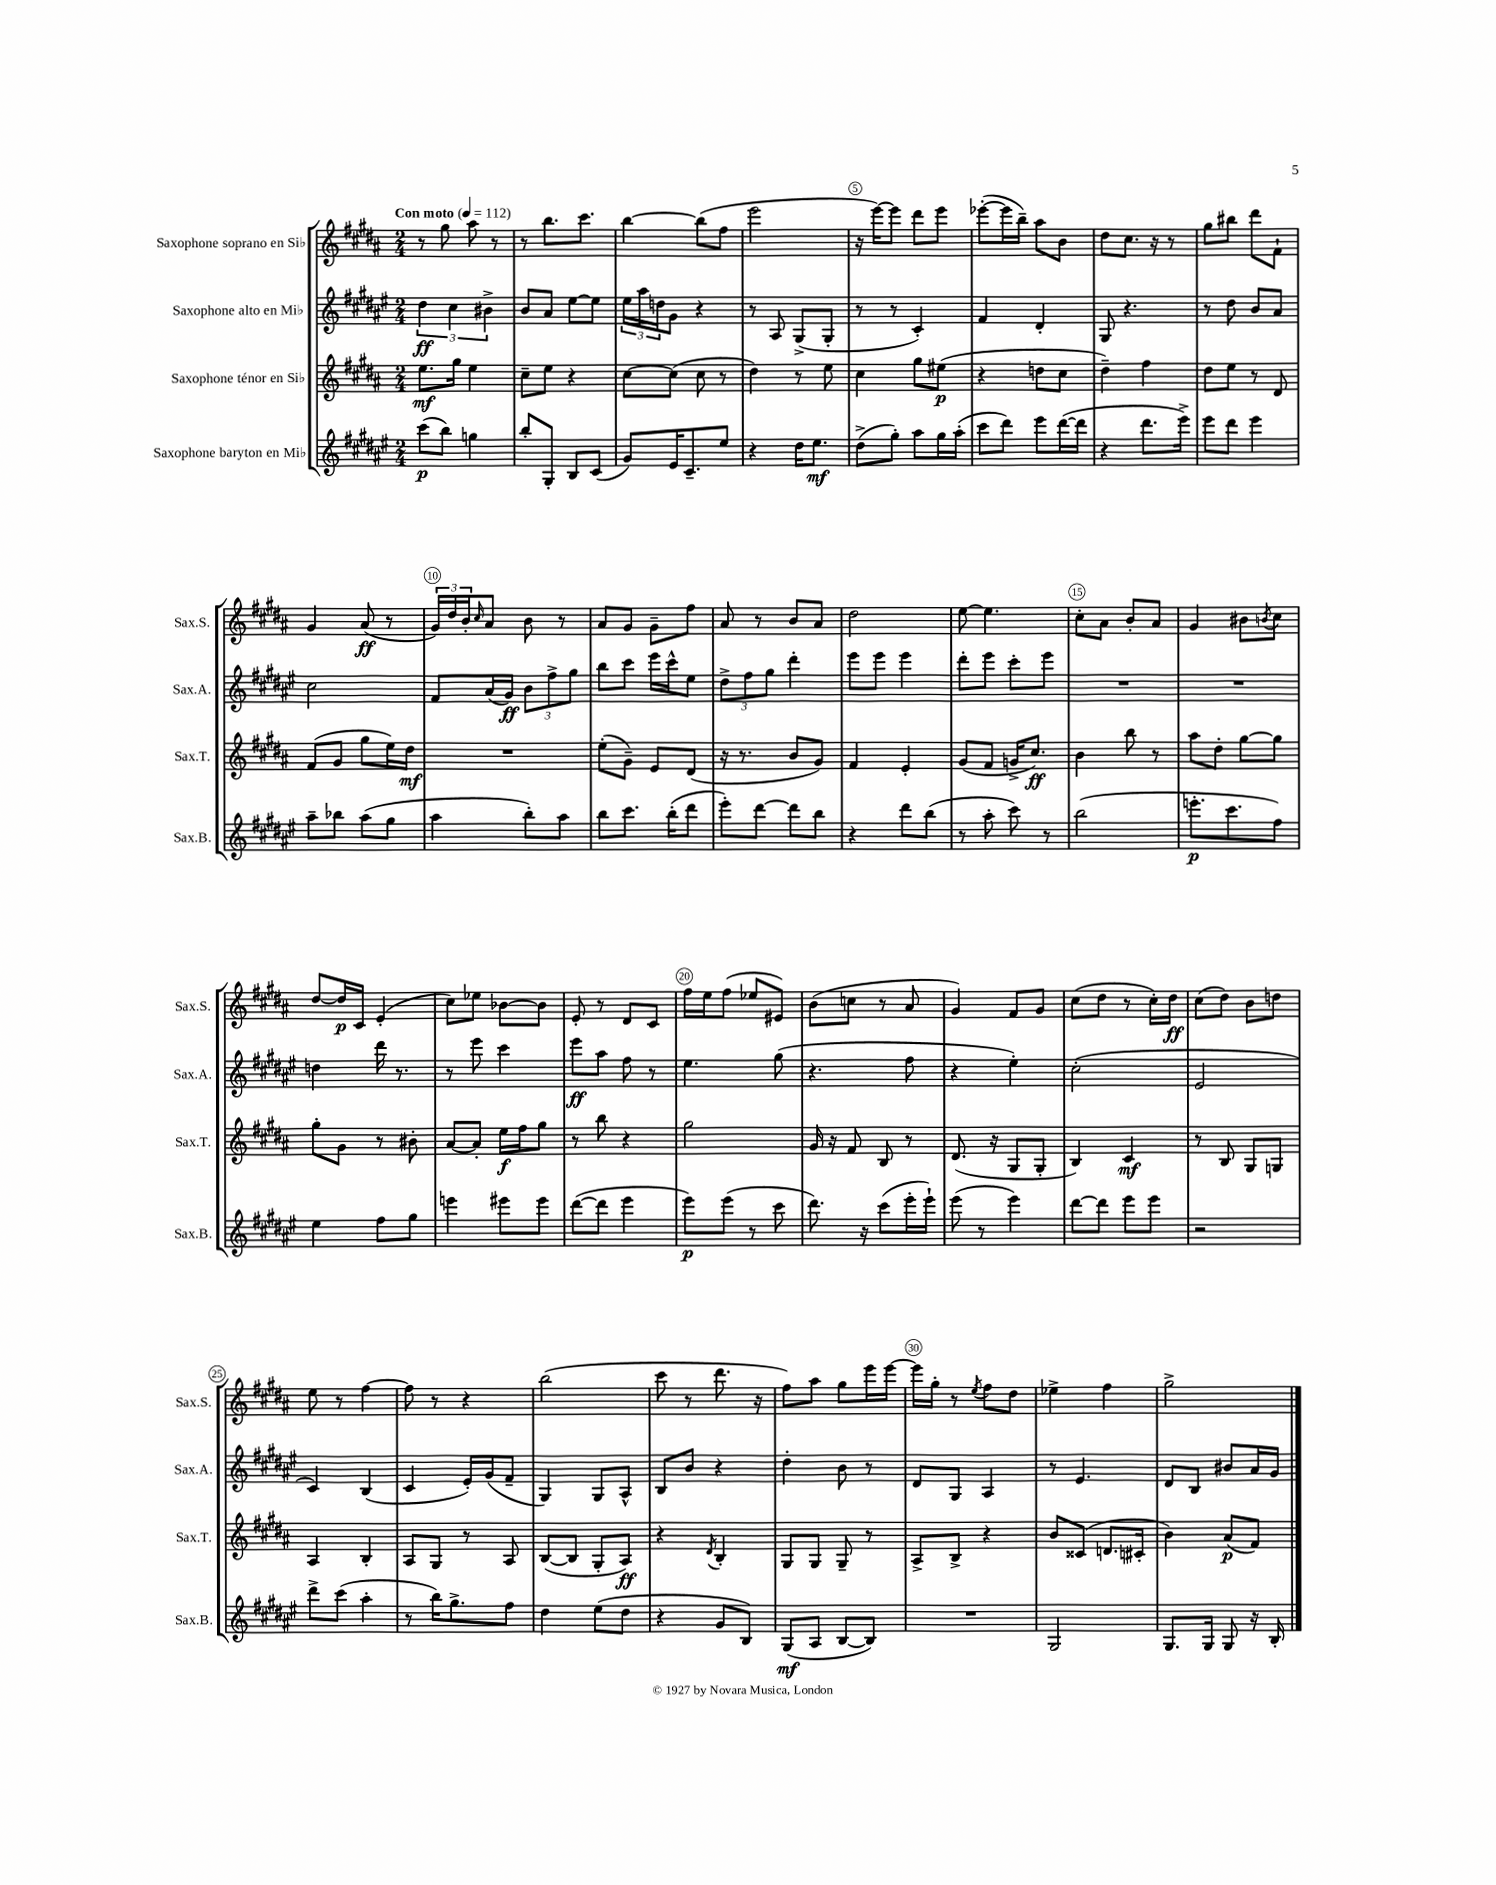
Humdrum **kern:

**kern	**kern	**kern	**kern
*staff4	*staff3	*staff2	*staff1
*clefG2	*clefG2	*clefG2	*clefG2
*k[f#c#g#d#a#e#]	*k[f#c#g#d#a#]	*k[f#c#g#d#a#e#]	*k[f#c#g#d#a#]
*M2/4	*M2/4	*M2/4	*M2/4
*MM112	*MM112	*MM112	*MM112
(8ccc#\L	8.ee\L	6dd#\	8r
8bb\J)	.	.	8gg#\
.	.	6cc#\	.
.	16gg#\Jk	.	.
4gg\	4ee\	.	8aa#\
.	.	6b#^\	.
.	.	.	8r
=	=	=	=
8bb'/L	8cc#~\L	8b/L	8r
8G#'/J	8ee\J	8a#/J	8.bb\L
8B/L	4r	[8ee#\L	.
.	.	.	8.ccc#\J
(8c#/J	.	8ee#\]J	.
=	=	=	=
8g#/L)	[8cc#\L	24ee#\LL	[4bb\
.	.	24aa#\	.
.	.	24dd\J	.
16e#/K	(8cc#\]J	8g#\J	.
8.c#~/	.	.	.
.	8cc#\	4r	(8bb\]L
8ee#/J	8r	.	8ff#\J
=	=	=	=
4r	4dd#\)	8r	2eee\
.	.	8A#/	.
16dd#\LK	8r	(8G#^/L	.
8.ee#\J	.	.	.
.	8ee\	8G#'/J	.
=	=	=	=
(8dd#^\L	4cc#\	8r	16r
.	.	.	[16eee\LK)
8gg#'\J)	.	8r	8eee\]J
8aa#\L	8gg#\L	4c#'/)	8ddd#\L
16gg#\L	(8ee#\J	.	8eee\J
(16aa#'\JJ	.	.	.
=	=	=	=
8ccc#\L	4r	4f#/	([8eee-'\L
8ddd#\J)	.	.	16eee-\]L
.	.	.	16bb~\JJ)
8eee#\L	8dd\L	4d#'/	8aa#\L
([16ddd#\L	8cc#\J	.	8b\J
16ddd#\]JJ	.	.	.
=	=	=	=
4r	4dd#~\)	8G#/	8dd#\L
.	.	4.r	8.cc#\J
8.ddd#\L	4ff#\	.	.
.	.	.	16r
.	.	.	8r
16eee#^\Jk)	.	.	.
=	=	=	=
8eee#\L	8dd#\L	8r	8gg#\L
8ddd#\J	8ee\J	8dd#\	8bb#\J
4eee#\	8r	8b/L	8ddd#\L
.	8d#/	8a#/J	8f#`\J
=	=	=	=
8aa#~\L	(8f#/L	2cc#\	4g#/
8bb-\J	8g#/J	.	.
(8aa#\L	8gg#\L	.	(8a#/
8gg#\J	16ee\L)	.	8r
.	16dd#\JJ	.	.
=	=	=	=
4aa#\	2r	8f#/L	24g#/LL)
.	.	.	24dd#/
.	.	.	24b'/J
.	.	.	16qqcc#/
.	.	(16a#/L	8a#/J
.	.	16g#/JJ)	.
8bb'\L)	.	12b\L	8b\
.	.	12ff#^\	.
8aa#\J	.	.	8r
.	.	12gg#\J	.
=	=	=	=
8bb\L	(8ee'\L	8bb\L	8a#/L
8.ccc#\J	8g#~\J)	8ccc#\J	8g#/J
.	8e/L	16eee#\LL	8g#~\L
(16bb'\LK	.	16ccc#^^\J	.
8ddd#\J	(8d#/J	8ee#\J	8ff#\J
=	=	=	=
8eee#'\L)	16r	12dd#^\L	8a#/
.	8.r	.	.
.	.	12ff#\	.
[8ddd#\J	.	.	8r
.	.	12gg#\J	.
8ddd#\]L	8b/L	4ddd#'\	8b/L
8bb\J	8g#/J)	.	8a#/J
=	=	=	=
4r	4f#/	8eee#\L	2dd#\
.	.	8eee#\J	.
8ddd#\L	4e'/	4eee#\	.
(8bb\J	.	.	.
=	=	=	=
8r	(8g#/L	8ddd#'\L	[8ee\
8aa#'\	8f#/J	8eee#\J	4.ee\]
8ccc#\)	16g^/LK	8ccc#'\L	.
.	8.cc#/J)	.	.
8r	.	8eee#\J	.
=	=	=	=
(2bb\	4b\	2r	8cc#'\L
.	.	.	8a#\J
.	8bb\	.	8b'/L
.	8r	.	8a#/J
=	=	=	=
8.eee'\L	8aa#\L	2r	4g#/
.	8dd#'\J	.	.
8.ccc#\	.	.	.
.	[8gg#\L	.	8b#\L
.	.	.	8qb/
8ff#\J)	8gg#\]J	.	8cc#\J
=	=	=	=
4ee#\	8gg#'\L	4dd\	[8dd#/L
.	8g#\J	.	16dd#/]L
.	.	.	16c#/JJ
8ff#\L	8r	16ddd#\	(4e'/
.	.	8.r	.
8gg#\J	8b#'\	.	.
=	=	=	=
4eee\	[8a#/L	8r	8cc#\L)
.	8a#'/]J	8eee#\	8ee-\J
8eee#\L	16ee\LL	4ccc#\	[8b-\L
.	16ff#\J	.	.
8eee#\J	8gg#\J	.	8b-\]J
=	=	=	=
([8ddd#\L	8r	8eee#\L	8e'/
8ddd#\]J	8bb\	8aa#\J	8r
4eee#\	4r	8ff#\	8d#/L
.	.	8r	8c#/J
=	=	=	=
8eee#\L)	2gg#\	4.ee#\	16ff#\LL
.	.	.	16ee\J
(8eee#\J	.	.	(8ff#\J
8r	.	.	8ee-/L
8ccc#\	.	(8gg#\	8e#/J)
=	=	=	=
8.ddd#\)	16g#/	4.r	(8b\L
.	16r	.	.
.	8f#/	.	8cc\J
16r	.	.	.
(8ccc#\L	8B/	.	8r
16eee#'\L	8r	8ff#\	8a#/
16eee#`\JJ)	.	.	.
=	=	=	=
(8eee#\	(8.d#/	4r	4g#/)
8r	.	.	.
.	16r	.	.
4eee#\)	8G#/L	4ee#'\)	8f#/L
.	8G#'/J	.	8g#/J
=	=	=	=
[8ddd#\L	4B/)	(2cc#'\	(8cc#\L
8ddd#\]J	.	.	8dd#\J
8eee#\L	4c#/	.	8r
8eee#\J	.	.	16cc#'\LL)
.	.	.	16dd#\JJ
=	=	=	=
2r	8r	2e#/	(8cc#\L
.	8B/	.	8dd#\J)
.	8G#/L	.	8b\L
.	8G/J	.	8dd\J
=	=	=	=
8ddd#^\L	4A#/	4c#/)	8ee\
(8ccc#\J	.	.	8r
4aa#'\	4B'/	(4B/	[4ff#\
=	=	=	=
8r	8A#/L	4c#/	8ff#\]
16bb\LK)	8G#/J	.	8r
8.gg#^\	.	.	.
.	8r	16e#'/LL)	4r
.	.	(16g#/J	.
8ff#\J	8A#/	8f#~/J	.
=	=	=	=
4dd#\	([8B/L	4G#/)	(2bb\
.	8B/]J	.	.
(8ee#\L	8G#'/L	8G#/L	.
8dd#\J	8A#/J)	8A#^^/J	.
=	=	=	=
4r	4r	8B/L	8ccc#\
.	.	8b/J	8r
.	8qd#/	.	.
8g#/L	4B'/	4r	8.ddd#\
8B/J)	.	.	.
.	.	.	16r
=	=	=	=
(8G#/L	8G#/L	4dd#'\	8ff#\L)
8A#/J	8G#/J	.	8aa#\J
[8B/L	8G#~/	8b\	8gg#\L
8B/]J)	8r	8r	16eee\L
.	.	.	[16eee\JJ
=	=	=	=
2r	8A#^/L	8d#/L	16eee\]LL
.	.	.	16gg#'\JJ
.	8B^/J	8G#/J	8r
.	.	.	8qee/
.	4r	4A#/	8ff#\L
.	.	.	8dd#\J
=	=	=	=
2G#/	8b/L	8r	4ee-^\
.	(8c##/J	4.e#/	.
.	8.d/L	.	4ff#\
.	16c#'/Jk	.	.
=	=	=	=
8.G#/L	4b\)	8d#/L	2gg#^\
.	.	8B/J	.
16G#/Jk	.	.	.
8G#/	(8a#/L	8b#/L	.
16r	8f#/J)	16a#/L	.
16B'/	.	16g#/JJ	.
==	==	==	==
*-	*-	*-	*-
